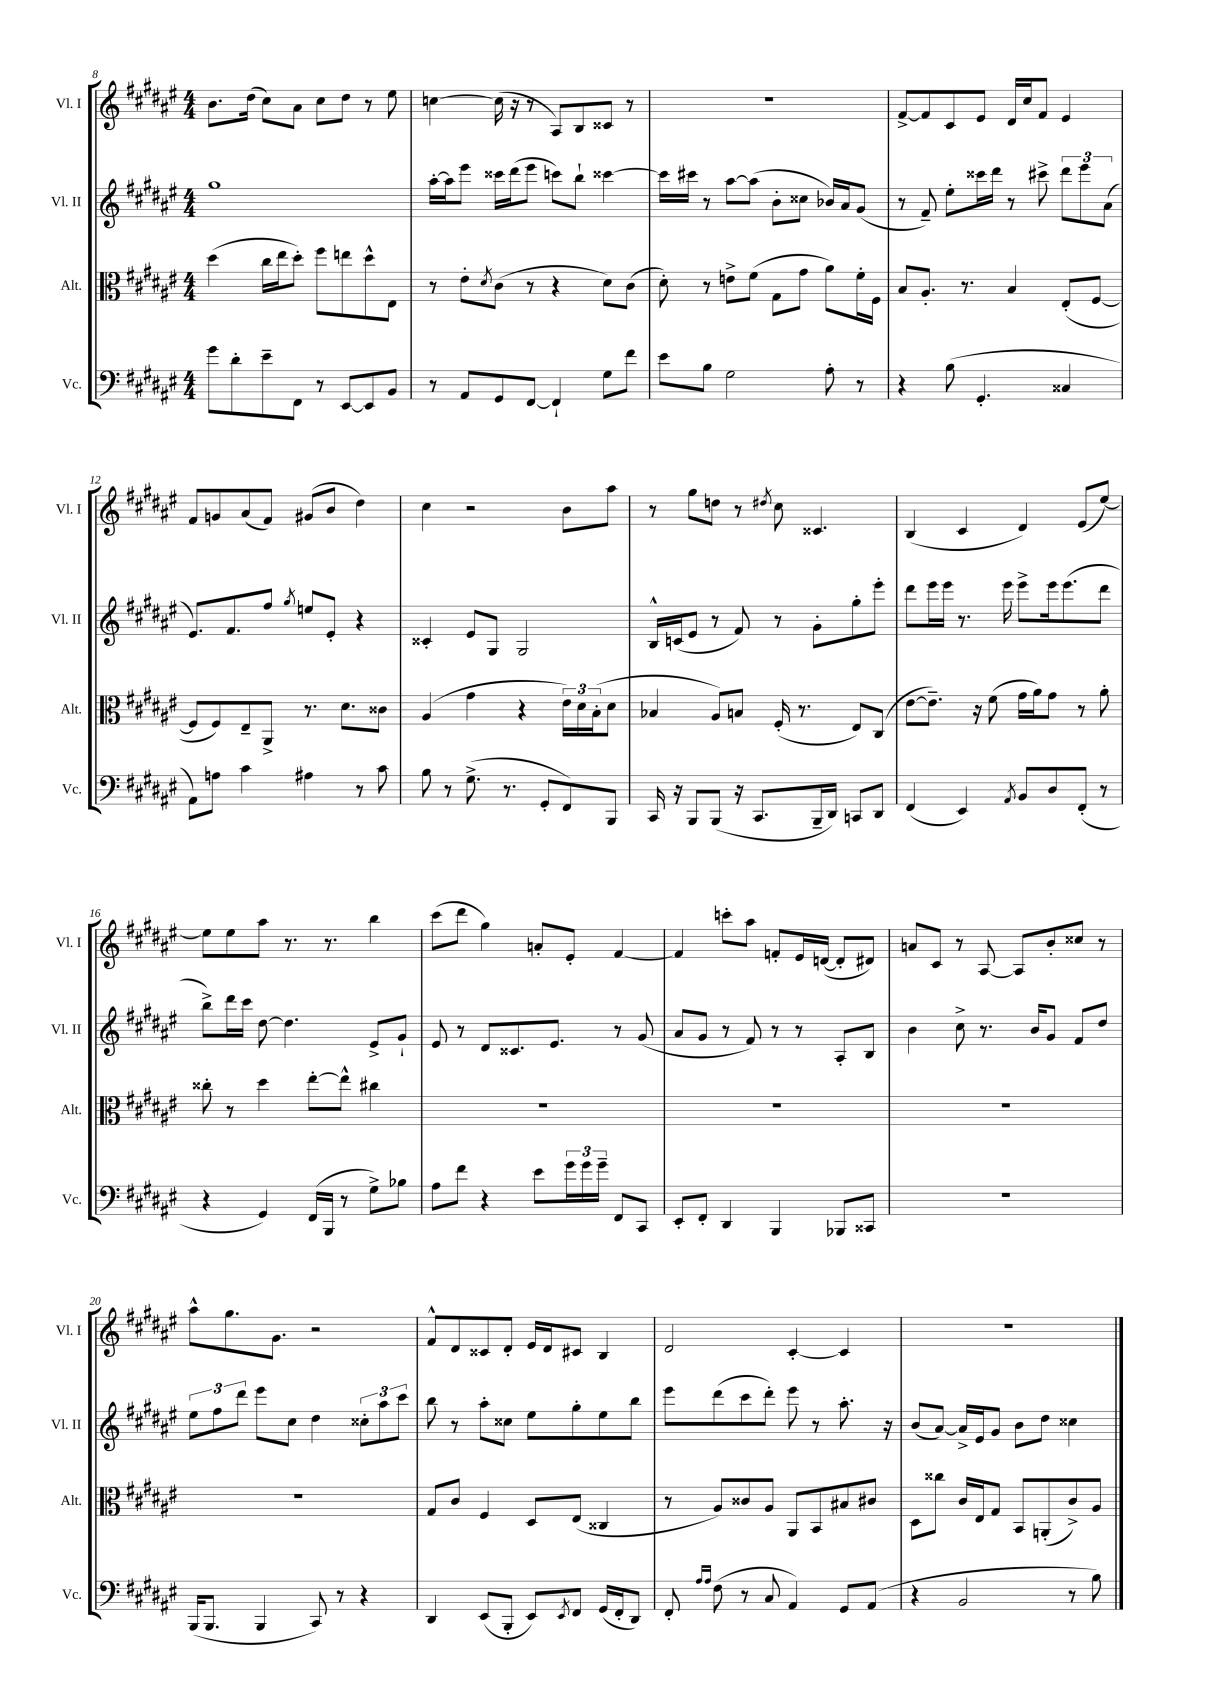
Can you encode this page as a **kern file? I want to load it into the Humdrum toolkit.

**kern	**kern	**kern	**kern
*part4	*part3	*part2	*part1
*staff4	*staff3	*staff2	*staff1
*I"Vc.	*I"Alt.	*I"Vl. II	*I"Vl. I
*I'Vc.	*I'Alt.	*I'Vl. II	*I'Vl. I
*clefF4	*clefC3	*clefG2	*clefG2
*k[f#c#g#d#a#e#]	*k[f#c#g#d#a#e#]	*k[f#c#g#d#a#e#]	*k[f#c#g#d#a#e#]
*M4/4	*M4/4	*M4/4	*M4/4
=8	=8	=8	=8
8g#\L	(4dd#\	1gg#	8.b\L
8d#'\	.	.	.
.	.	.	(16dd#\Jk
8e#~\	16cc#\LL	.	8cc#\L)
.	16ee#\J	.	.
8FF#\J	8dd#'\J)	.	8a#\J
8r	8ff#\L	.	8cc#\L
[8EE#/L	8een\	.	8dd#\J
8EE#/]	8dd#^^\	.	8r
8BB/J	8E#\J	.	8ee#\
=9	=9	=9	=9
8r	8r	[16aa#'\LL	[4ccn\
.	.	16aa#\J]	.
8AA#/L	8e#'\L	8eee#\J	.
.	8qd#/	.	.
8GG#/	(8c#\J	16ccc##X\LL	(16cc\]
.	.	(16ddd#\J	16r
[8FF#/J	8r	8eee#\J	8r
4FF#`/]	4r	8cccn\L)	8A#/L)
.	.	8bb`\J	8B/
8G#\L	8d#\L)	[4ccc##X\	8c##X/J
8f#\J	(8c#\J	.	8r
=10	=10	=10	=10
8e#\L	8d#'\)	16ccc##\LL]	1r
.	.	16ccc#X\JJ	.
8B\J	8r	8r	.
2G#\	8en^\L	[8aa#\L	.
.	(8f#\J	(8aa#\J]	.
.	8G#\L	8b'\L	.
.	8g#\J	8cc##X\J	.
8A#'\	8a#\L)	16b-X/LL)	.
.	.	16a#/J	.
8r	16f#'\L	(8g#/J	.
.	16F#\JJ	.	.
=11	=11	=11	=11
4r	8B/L	8r	[8f#^/L
.	8.A#'/J	8f#~/)	8f#/]
(8B\	.	8ee#'\L	8c#/
.	8.r	.	.
4.GG#'/	.	16ccc##X\L	8e#/J
.	.	16ddd#\JJ	.
.	4B/	8r	16d#/LL
.	.	.	16cc#/J
.	.	8ccc#X^\	8f#/J
4C##X/	(8E#'/L	12ddd#\L	4e#/
.	.	12eee#\	.
.	[8F#/J	.	.
.	.	(12a#\J	.
!!LO:LB:g=z
=12	=12	=12	=12
8AA#\L)	8F#/L]	8.e#/L)	8f#/L
8An\J	8F#/)	.	8gn/
.	.	8.f#/	.
4c#\	8E#~/	.	(8a#/
.	8AA#^/J	8ff#/J	8f#/J)
.	.	8qgg#/	.
4A#X\	8.r	8een/L	(8g#X/L
.	.	8e#'/J	8b/J
.	8.d#\L	.	.
8r	.	4r	4dd#\)
8c#\	8c##X\J	.	.
=13	=13	=13	=13
8B\	(4A#/	4c##X'/	4cc#\
8r	.	.	.
(8.G#^\	4g#\	8e#/L	2r
.	.	8G#/J	.
8.r	.	.	.
.	4r	2G#/	.
8GG#'/L	.	.	.
8FF#/)	24e#\LL)	.	8b\L
.	24d#\	.	.
.	(24B'\J	.	.
8BBB/J	8d#\J	.	8aa#\J
=14	=14	=14	=14
16CC#/	4B-X/	16B^^/LL	8r
16r	.	(16cn/J	.
8BBB/L	.	8e#/J	8gg#\L
(8BBB/J	8A#/L)	8r	8ddn\J
16r	8Bn/J	8f#/)	8r
8.CC#/L	.	.	.
.	.	.	8qdd#X/
.	(16F#'/	8r	8cc#\
.	8.r	.	.
16BBB~/L	.	8g#'\L	4.c##X/
16DD#/JJ)	.	.	.
8CCn/L	8E#/L)	8gg#'\	.
8DD#/J	(8C#/J	8eee#'\J	.
=15	=15	=15	=15
(4FF#/	[8e#\L	8ddd#\L	(4B/
.	8.e#~\J])	16eee#\L	.
.	.	16eee#\JJ	.
4EE#/)	.	8.r	4c#/
.	16r	.	.
.	(8f#\	.	.
.	.	16eee#\	.
8qAA#/	.	.	.
8BB/L	16g#\LL	8eee#^\L	4d#/)
.	16a#\J)	.	.
8D#/	8g#\J	16eee#\k	.
.	.	(8.eee#\	.
(8FF#'/J	8r	.	(8e#/L
8r	8a#'\	8ddd#\J	[8ee#/J)
!!LO:LB:g=z
=16	=16	=16	=16
4r	8cc##X'\	8bb^\L)	8ee#\L]
.	8r	16ddd#\L	8ee#\
.	.	16ccc#\JJ	.
4GG#/)	4dd#\	[8dd#\	8aa#\J
.	.	4.dd#\]	8.r
(16FF#/LL	[8ee#'\L	.	.
16BBB/JJ	.	.	8.r
8r	8ee#^^\J]	.	.
8G#^\L)	4cc#X\	8e#^/L	4bb\
8B-X\J	.	8g#`/J	.
=17	=17	=17	=17
8A#\L	1r	8e#/	(8ccc#\L
8f#\J	.	8r	8ddd#\J
4r	.	8d#/L	4gg#\)
.	.	8.c##X/	.
8e#\L	.	.	8an'/L
.	.	8.e#/J	.
24g#\L	.	.	8e#'/J
24g#\	.	.	.
24g#~\JJ	.	.	.
8FF#/L	.	8r	[4f#/
8CC#/J	.	(8g#/	.
=18	=18	=18	=18
8EE#'/L	1r	8a#/L	4f#/]
8FF#'/J	.	8g#/J	.
4DD#/	.	8r	8cccn'\L
.	.	8f#/)	8aa#\J
4BBB/	.	8r	8fn'/L
.	.	8r	16e#/L
.	.	.	([16dn/JJ
8BBB-X/L	.	8A#'/L	8d'/L]
8CC##X/J	.	8B/J	8d#X/J)
=19	=19	=19	=19
1r	1r	4b\	8an/L
.	.	.	8c#/J
.	.	8cc#^\	8r
.	.	8.r	[8A#/
.	.	.	8A#/L]
.	.	16b/KL	.
.	.	8g#/J	8b'/
.	.	8f#/L	8cc##X/J
.	.	8dd#/J	8r
!!LO:LB:g=z
=20	=20	=20	=20
(16BBB/KL	1r	12ee#\L	8aa#^^\L
8.BBB/J	.	.	.
.	.	12ff#\	.
.	.	.	8.gg#\
.	.	12ddd#\J	.
4BBB/	.	8eee#\L	.
.	.	.	8.g#\J
.	.	8cc#\J	.
8CC#/)	.	4dd#\	2r
8r	.	.	.
4r	.	12cc##X'\L	.
.	.	12aa#\	.
.	.	12ccc#\J	.
=21	=21	=21	=21
4DD#/	8G#/L	8bb\	8f#^^/L
.	8c#/J	8r	8d#/
(8EE#/L	4F#/	8aa#'\L	8c##X/
8BBB'/J	.	8cc##X\J	8d#'/J
8EE#/L)	8D#/L	8ee#\L	16e#/LL
.	.	.	16d#/J
8qEE#/	.	.	.
8FF#/J	(8E#/J	8gg#'\	8c#X/J
(16GG#/LL	4C##X/	8ee#\	4B/
16FF#'/J	.	.	.
8DD#/J)	.	8bb\J	.
=22	=22	=22	=22
8FF#'/	8r	8eee#\L	2d#/
16qqA#/LL	.	.	.
16qqA#/JJ	.	.	.
(8F#\	8A#/L)	(8ddd#\	.
8r	8c##X/	8ccc#\	.
8C#/	8A#/J	8ddd#'\J)	.
4AA#/)	8AA#/L	8eee#\	[4c#'/
.	8BB/	8r	.
8GG#/L	8B#X/	8.aa#'\	4c#/]
(8AA#/J	8c#X/J	.	.
.	.	16r	.
=23	=23	=23	=23
4r	8D#\L	(8b/L	1r
.	8cc##X\J	[8a#/J)	.
2BB/	16c#/LL	16a#^/LL]	.
.	16E#/J	16e#/J	.
.	8G#/J	8g#/J	.
.	8BB/L	8b\L	.
.	(8AAn'/	8dd#\J	.
8r	8c#^/)	4cc##X\	.
8B\)	8A#/J	.	.
==	==	==	==
*-	*-	*-	*-
